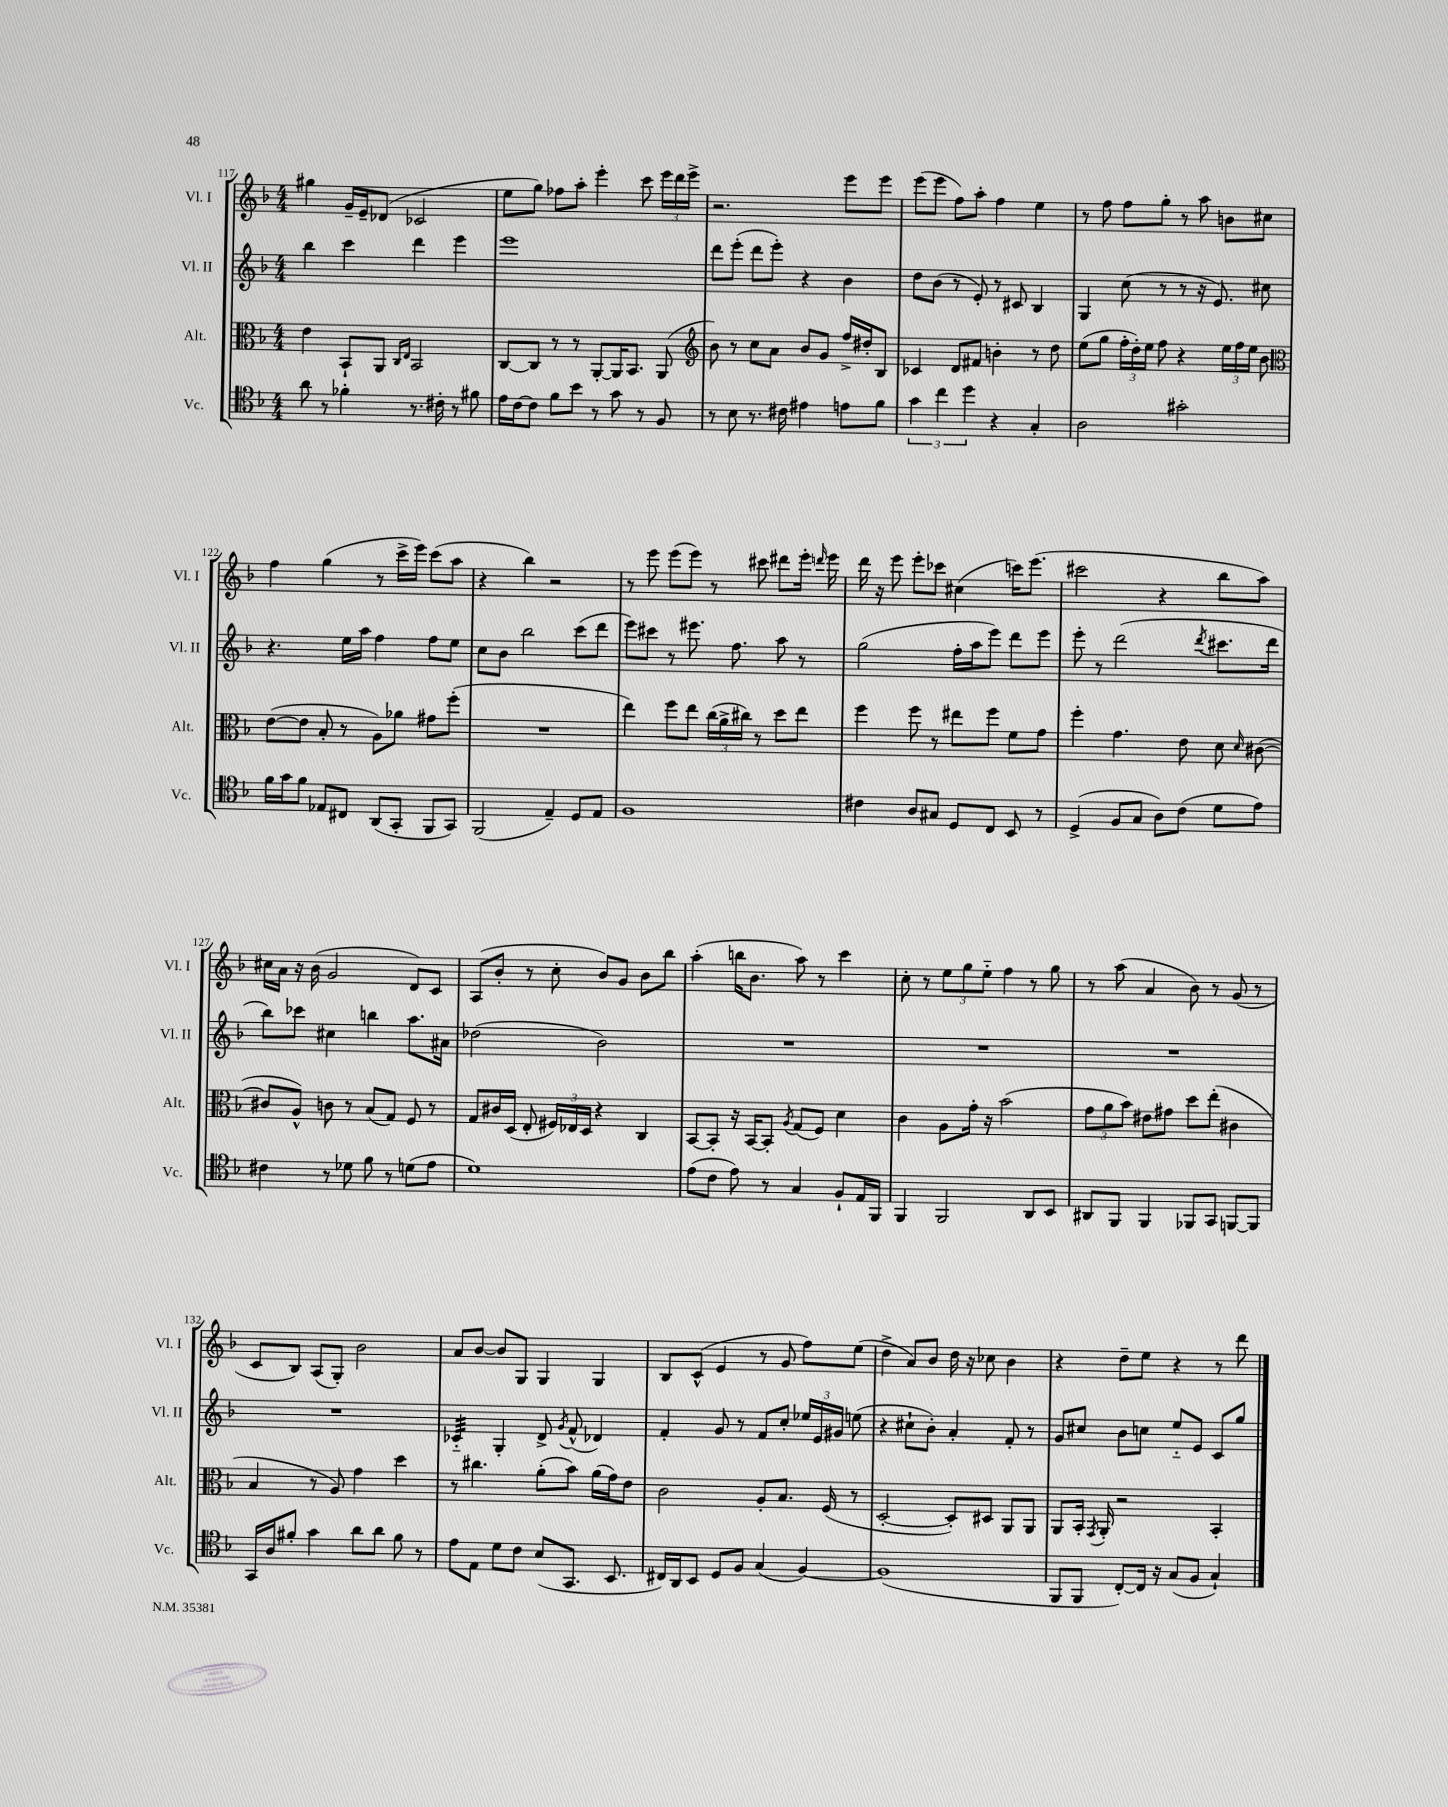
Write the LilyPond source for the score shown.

<<
\new StaffGroup <<
\new Staff = "s0" \with { instrumentName = "Vl. I" shortInstrumentName = "Vl. I" } {
    \clef treble \key f \major \numericTimeSignature \time 4/4
    \autoBeamOff gis''4 g'16[-- e'16-- des'8]( ces'2 |
    e''8[ g''8]) fes''8[ a''8]-. e'''4-. c'''8 \tuplet 3/2 { e'''16[ d'''16 e'''16]-> } |
    r2. e'''8[ e'''8] |
    e'''8[( e'''8] f''8[) a''8]-. f''4 e''4 |
    r8 f''8 f''8[ g''8]-. r8 a''8 b'8[ cis''8] |
    f''4 g''4( r8 c'''16[-> e'''16]) c'''8[( a''8] |
    r4 bes''4) r2 |
    r8 e'''8 e'''8[( e'''8]) r8 cis'''8 dis'''8[ e'''16]-. \grace { d'''16 } e'''16 |
    d'''16 r16 e'''8 e'''8[-. ces'''8] cis''4( c'''16[) e'''8.]( |
    cis'''2 r4 bes''8[ a''8]) |
    cis''16[ a'16] r16 bes'16( g'2 d'8[) c'8] |
    a8[( bes'8]-. r8 c''8-. bes'8[) g'8] bes'8[ bes''8] |
    a''4-.( b''16[ bes'8.] a''8) r8 c'''4 |
    c''8-. r8 \tuplet 3/2 { e''8[ g''8 e''8]-_ } f''4 r8 g''8 |
    r8 a''8( a'4 bes'8) r8 g'8( r8 |
    c'8[ bes8]) a8[( g8]-.) bes'2 |
    a'8[ bes'8]~ bes'8[ g8] g4 g4 |
    bes8[ c'8]-^( e'4 r8 g'8 f''8[) e''8]( |
    d''4-> a'8[) bes'8] d''16 r16 ces''8 bes'4 |
    r4 d''8[-- e''8] r4 r8 d'''8 \bar "|." |
}
\new Staff = "s1" \with { instrumentName = "Vl. II" shortInstrumentName = "Vl. II" } {
    \clef treble \key f \major \numericTimeSignature \time 4/4
    \autoBeamOff bes''4 c'''4 d'''4 e'''4 |
    e'''1 |
    d'''8[ e'''8]-.( d'''8[ e'''8]-.) r4 bes'4 |
    d''8[ bes'8]( r8 e'8-.) r8 cis'8 bes4 |
    g4 c''8( r8 r8 r16 e'8.) cis''8 |
    r4. e''16[ a''16] f''4 f''8[ e''8] |
    c''8[ bes'8] bes''2 c'''8[( d'''8] |
    e'''8[) cis'''8] r8 eis'''8. f''8. a''8 r8 |
    g''2( f''16[-. a''16 e'''8]) d'''8[ e'''8] |
    e'''8-. r8 d'''2( \acciaccatura { d'''8 } cis'''8.[ d'''16] |
    bes''8[) ces'''8] cis''4 b''4 a''8.[ ais'16] |
    des''2( bes'2) |
    R1 |
    R1 |
    R1 |
    R1 |
    ces'4:32-_ g4-. d'8-> \acciaccatura { g'8 } f'8-^( des'4) |
    f'4-. g'8 r8 f'8[ c''8]-. \tuplet 3/2 { ees''16[ e'16 gis'16] } e''8( |
    r4 cis''8[-! bes'8]-.) a'4-. f'8-. r8 |
    g'8[ cis''8] bes'8[ c''8] e''8[-_ e'8] c'8[ g''8] \bar "|." |
}
\new Staff = "s2" \with { instrumentName = "Alt." shortInstrumentName = "Alt." } {
    \clef alto \key f \major \numericTimeSignature \time 4/4
    \autoBeamOff e'4 bes,8[-! a,8] \grace { c16[ e16] } bes,2 |
    c8[~ c8] r8 r8 a,8[~-. a,16 bes,8.] a,8( |
    \clef treble bes'8) r8 c''8[ a'8] bes'8[ g'8] f''16[-> dis''16-. bes8] |
    ces'4 d'8[ fis'8] b'4-. r8 d''8 |
    e''8[( g''8] \tuplet 3/2 { f''16[-. d''16-.) e''16] } f''8 r4 \tuplet 3/2 { e''16[ f''16 e''16] } bes'8 |
    \clef alto e'8[~( e'8] bes8-. r8 a8[) aes'8] gis'8[ f''8]-.( |
    R1 |
    e''4) f''8[ e''8] \tuplet 3/2 { c''16[( a'16-> cis''16]) } r8 d''8[ e''8] |
    f''4 f''8 r8 eis''8[ f''8] f'8[ g'8] |
    f''4-. g'4. e'8 d'8 \grace { d'16 } cis'8~( |
    cis'8[ a8]-^) c'8 r8 bes8[( g8]) f8 r8 |
    g8[ cis'16 d16]( e8-. \tuplet 3/2 { fis16[) ees16 d16] } r4 c4 |
    bes,8[~ bes,8]-. r16 bes,16[~ bes,8]-. \acciaccatura { a8 } g8[( f8]) d'4 |
    c'4 a8[ g'16]-. r16 bes'2( |
    \tuplet 3/2 { g'8[ a'8 bes'8]) } eis'8[ gis'8] d''8[ e''8]-.( cis'4 |
    bes4 r8 a8) g'4 d''4 |
    r8 cis''4. a'8[-.( bes'8]) a'16[( g'16) e'8] |
    c'2 a8[-. bes8.] f16( r8 |
    d2~-. d8[-.) dis8] a,8[ a,8] |
    a,8[ bes,16]-. \acciaccatura { g,8 } a,16-. r2 bes,4-. \bar "|." |
}
\new Staff = "s3" \with { instrumentName = "Vc." shortInstrumentName = "Vc." } {
    \clef tenor \key f \major \numericTimeSignature \time 4/4
    \autoBeamOff a'8 r8 fes'4-. r8. cis'16-. r8 fis'8 |
    e'16[ c'16~ c'8] f'8[ bes'8] r8 g'8 r8 f8 |
    r8 bes8 r8. cis'16 eis'4 e'8[ f'8] |
    \tuplet 3/2 { g'4 c''4 d''4 } r4 g4-. |
    a2 gis'2-. |
    f'16[ g'16 f'8] ees8[ cis8] a,8[( g,8]-. f,8[ g,8]) |
    f,2( e4--) d8[ e8] |
    f1 |
    cis'4 a8[ gis8] d8[ c8] bes,8 r8 |
    d4->( f8[ g8] a8[) c'8]( d'8[ e'8]) |
    cis'4 r8 des'8 f'8 r8 d'8[( e'8] |
    d'1) |
    e'8[( c'8] e'8) r8 g4 f8[-! e16 f,16] |
    f,4 f,2 a,8[ bes,8] |
    ais,8[ f,8] f,4 fes,8[ g,8] f,8[~ f,8] |
    g,16[ a16 fis'8]-. g'4 a'8[ a'8] fis'8 r8 |
    e'8[ e8] d'8[ c'8] bes8[( g,8.] bes,8. |
    cis16[) a,16 bes,8] d8[ f8] g4( f4~) |
    f1( |
    f,8[ f,8] c8[~-.) c16] r16 g8[( f8] g4-!) \bar "|." |
}
>>
>>
\layout { \context { \Score currentBarNumber = #117 } }
